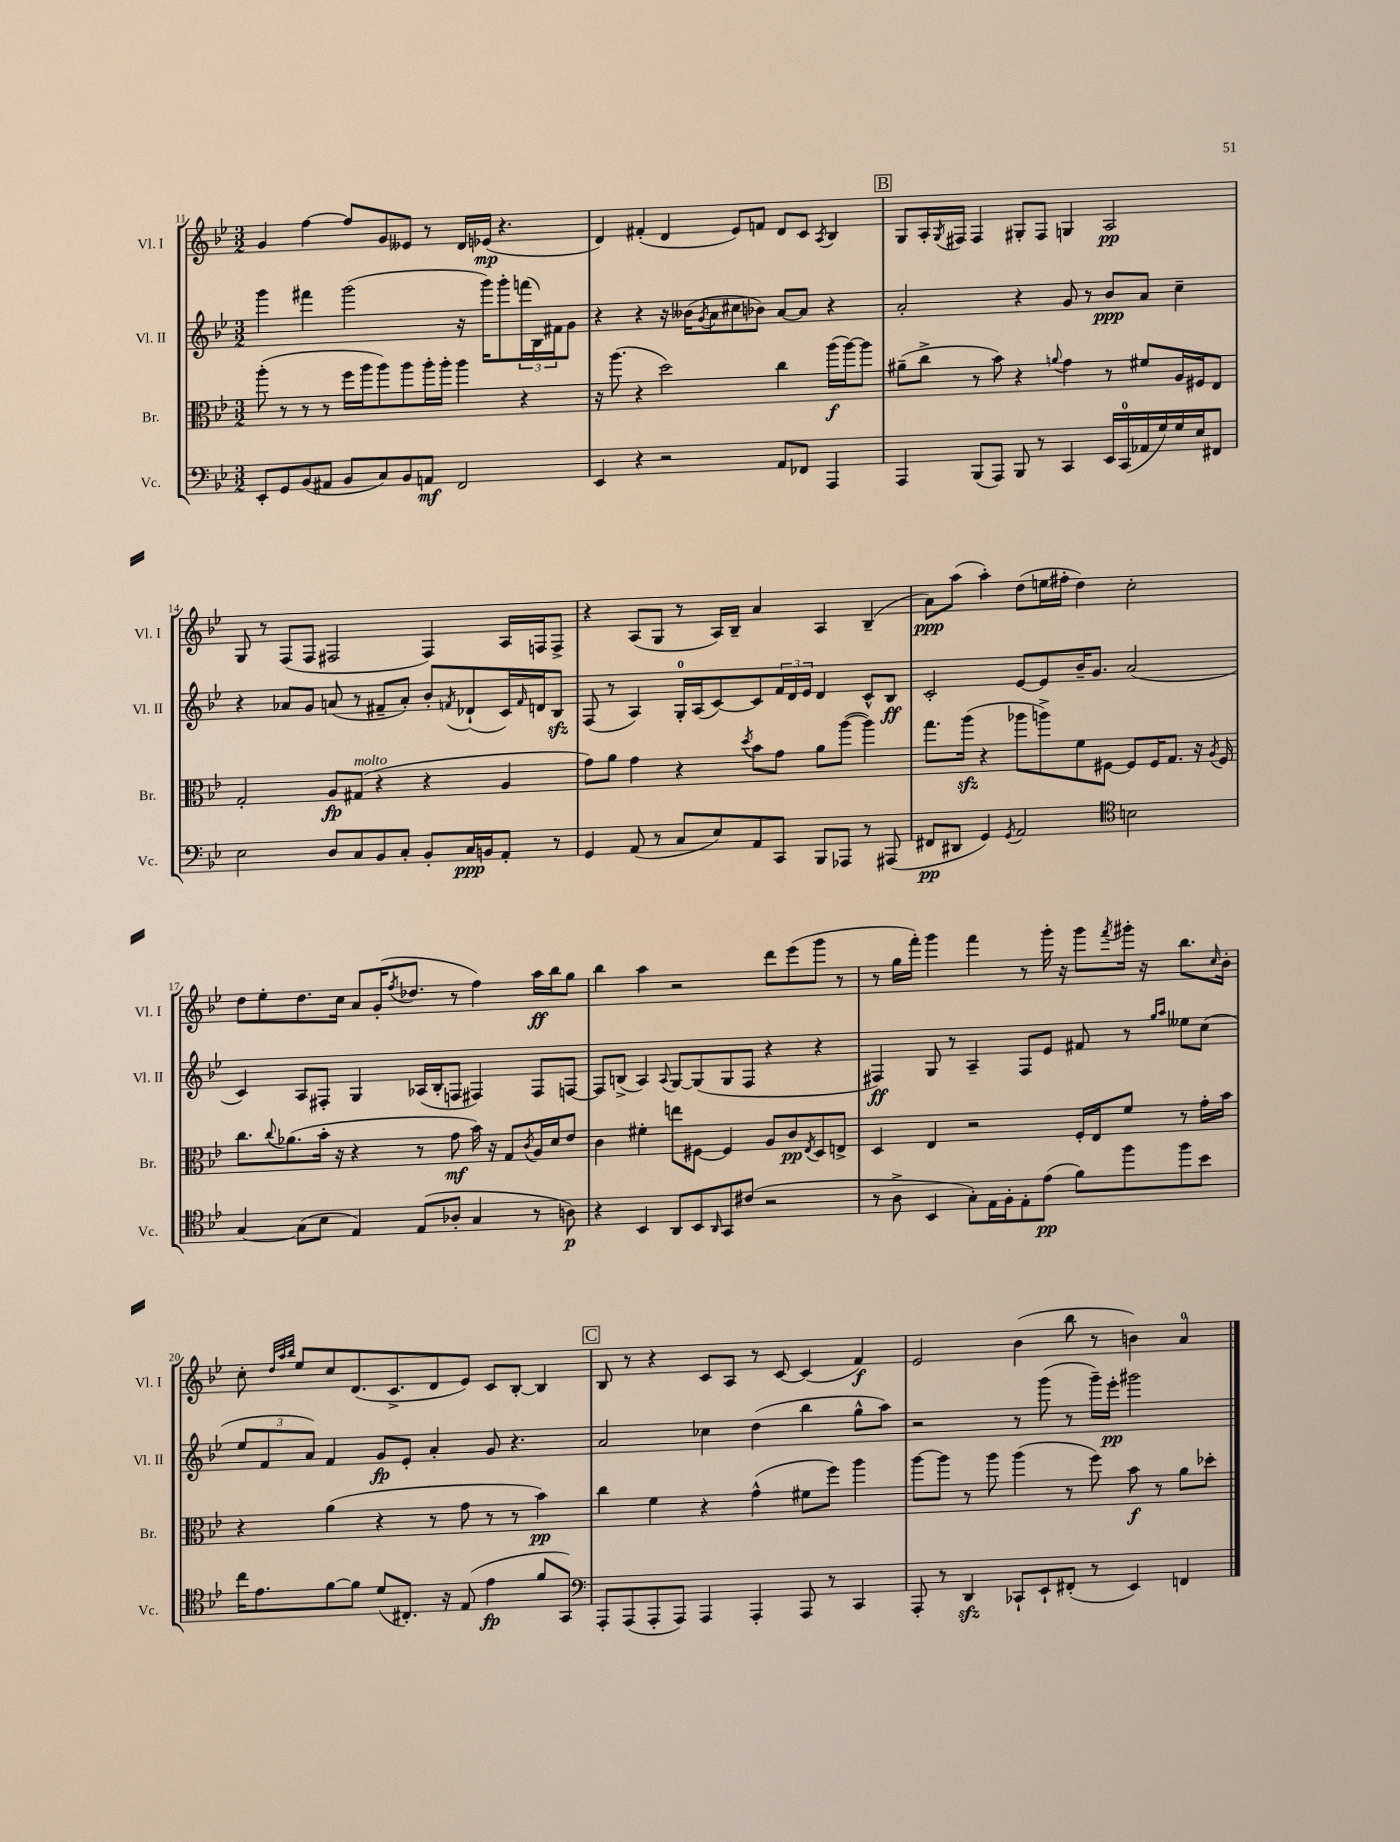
<<
\new StaffGroup <<
\new Staff = "s0" \with { instrumentName = "Vl. I" shortInstrumentName = "Vl. I" } {
    \clef treble \key bes \major \numericTimeSignature \time 3/2
    g'4 f''4~ f''8 g'8 eeses'8 r8 d'16 ees'16\mp( r4. |
    d'4) fis'4-.( d'4 ees'8) f'8 d'8 c'8 \acciaccatura { a8 } bes4 |
    \mark \markup { \box "B" } g8 a16-. \acciaccatura { g8 } fis16 fis4 gis8-. fis8 g4 a2\pp |
    g8 r8 f8( f8 fis2 fis4) a16 f16 f8-> |
    r4 a8( g8 r8 a16) bes16-- a'4 a4 bes4--( |
    a'8\ppp) a''8( a''4-.) d''8( e''16 fis''16-. d''4) c''2-. |
    d''8 ees''8-. d''8. c''16 a'8 g'16-.( \acciaccatura { f''8 } des''8. r8 f''4) a''16\ff bes''16 g''8 |
    bes''4 a''4 r2 d'''8 ees'''8( g'''8 r8 |
    r8 g''16 f'''16-.) g'''4 f'''4 r8 g'''16-. r16 g'''8 \acciaccatura { f'''8 } gis'''16-. r16 bes''8. \grace { c''16 } bes'16-. |
    c''8-. \grace { d''32 a''32 bes''32 } ees''8 c''8 d'8.( c'8.-> d'8 ees'8) c'8 bes8~-. bes4 |
    \mark \markup { \box "C" } bes8 r8 r4 c'8 a8 r8 c'8~ c'4( f'4\f) |
    ees'2 bes'4( bes''8 r8 b'4) a'4-0 \bar "|." |
}
\new Staff = "s1" \with { instrumentName = "Vl. II" shortInstrumentName = "Vl. II" } {
    \clef treble \key bes \major \numericTimeSignature \time 3/2
    g'''4 fis'''4 g'''2( r16 g'''16) g'''8-. \tuplet 3/2 { f'''16( bes16) fis'16 } g'8 |
    r4 r4 r16 beses'16( \acciaccatura { g'8 } a'8 cis''8 bes'8) a'8~ a'8 r4 |
    \mark \markup { \box "B" } a'2-. r4 g'8 r8 bes'8\ppp a'8 c''4-- |
    r4 aes'8 g'8 a'8( r8 fis'8-- a'8-.) bes'8-. \acciaccatura { f'8 } des'8-!( c'16) \grace { f'16 } d'16 bes8\sfz |
    f8( r8 a4) g16-0-. a16( c'8~) c'8 \tuplet 3/2 { f'16 d'16 ees'16 } d'4 c'8-^ bes8\ff |
    c'2-. ees'8~ ees'8 bes'16-- g'8. a'2( |
    c'4) a8 fis8-. g4 aes16( bes16-. f8 fis4) fis8 f8~ |
    f8 b8->( a4) \appoggiatura { a8 } g8~ g8( g8 f8 r4 r4 |
    fis4\ff) g8 r8 a4-- fis8 ees'8 fis'8 r8 \grace { g''16 a''16 } eeses''8 c''8( |
    \tuplet 3/2 { ees''8 f'8 a'8) } f'4 g'8\fp ees'8-. a'4-. g'8 r4. |
    \mark \markup { \box "C" } a'2 ces''4 d''4( bes''4 g''8-^ a''8) |
    r2 r8 g'''8( r8 g'''16--) ees'''16-.\pp gis'''2 \bar "|." |
}
\new Staff = "s2" \with { instrumentName = "Br." shortInstrumentName = "Br." } {
    \clef alto \key bes \major \numericTimeSignature \time 3/2
    a''8-.( r8 r8 r8 f''16 a''16 a''8) a''8 a''16-. a''16-. a''4 r4 |
    r16 a''8.( r4 d''2) c''4 a''16\f( a''16~) a''8 |
    \mark \markup { \box "B" } ais'8--( c''8-> r8 bes'8) r4 \appoggiatura { a'8 } g'4 r8 fis'8 a16 fis16 ees8 |
    g2-. a8\fp gis8^\markup { \italic "molto" }( r4 r4 a4 |
    g'8) a'8 g'4 r4 \acciaccatura { d''8 } bes'8 g'8 a'8 a''8~( a''4) |
    g''8. a''16\sfz( r4 aes''8 a''8->) f'8 fis8~ fis8 fis16 g8. r16 \acciaccatura { a8 } fis16 |
    c''8. \appoggiatura { c''8 } aes'8.( bes'16-. r16 r4 r8 g'8\mf bes'16) r16 g8 \acciaccatura { c'8 } a16 d'16 ees'8 |
    c'4 fis'4-. e''8 fis8~ fis4 a8 c'8\pp \acciaccatura { ees8 } d8 e8-> |
    d4 ees4 r2 f16-. ees16 f'8 r8 g'16-. bes'16 |
    r4 a'4( r4 r8 g'8 r8 r8 bes'4\pp) |
    \mark \markup { \box "C" } c''4 f'4 r4 g'4-^( fis'8 f''8) a''4 |
    a''8~ a''8 r8 a''8 a''4( r8 f''8) bes'8\f r8 a'8 des''8-. \bar "|." |
}
\new Staff = "s3" \with { instrumentName = "Vc." shortInstrumentName = "Vc." } {
    \clef bass \key bes \major \numericTimeSignature \time 3/2
    ees,8-. g,8 bes,8( ais,8 bes,8 c8) bes,8 a,8\mf f,2 |
    ees,4 r4 r2 a,8 fes,8 a,,4 |
    \mark \markup { \box "B" } a,,4 bes,,8( a,,8) bes,,8 r8 c,4 ees,16 c,16-0( aes,16 g16) g16 ees16 fis,8 |
    ees2 d8 c8 bes,8 c8-. bes,8-. c16\ppp b,16 a,8-. r8 |
    g,4 a,8( r8 c8 ees8) a,8 c,8 bes,,8 aes,,8 r8 ais,,8( |
    fis,8\pp dis,8 g,4) \acciaccatura { g,8 } a,2 \clef tenor b2 |
    g4~ g8( bes8 ees4) ees8( aes8-. g4 r8 a8\p) |
    r4 bes,4 a,8 bes,8 \grace { a,16 } g,8 cis'8( r2 |
    r8 a8-> bes,4 g8-.) ees16 f16-. ees8-. ees'8\pp( f'8) f''8 f''8 bes'8 |
    c''16 ees'8. f'8~ f'8 d'8( cis8.-.) r16 ees8( ees'4\fp f'8 g,8) |
    \mark \markup { \box "C" } \clef bass a,,8-. a,,8( a,,8-. a,,8) a,,4 a,,4-. a,,8 r8 c,4 |
    a,,8-. r8 d,4\sfz ces,8-! ees,8-! fis,8-.( r8 ees,4) f,4 \bar "|." |
}
>>
>>
\layout { \context { \Score currentBarNumber = #11 } }
